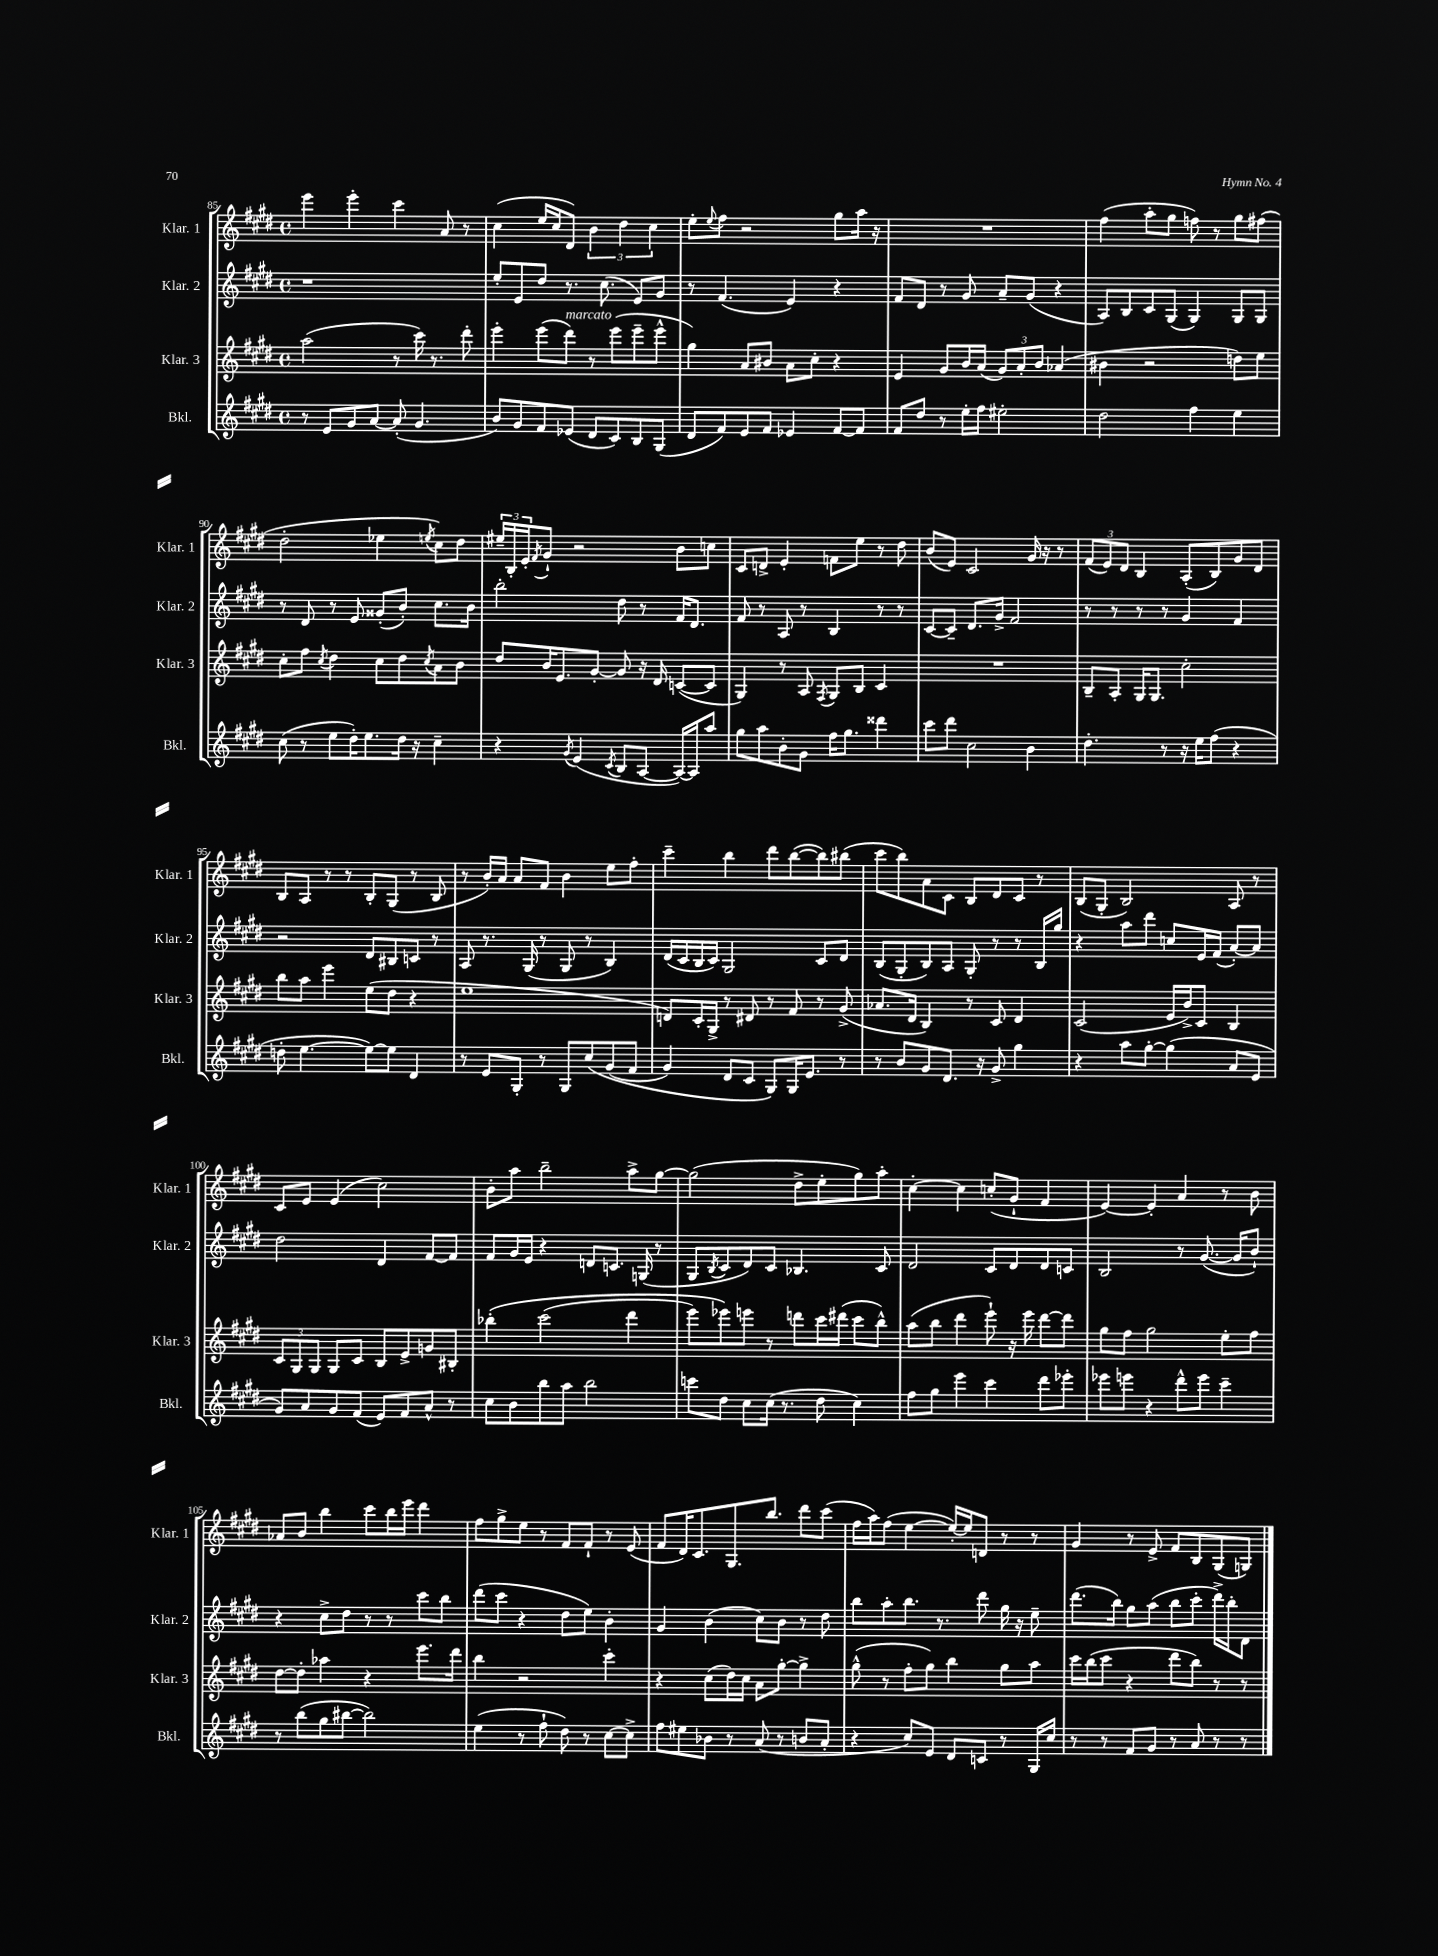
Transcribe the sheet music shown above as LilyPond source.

<<
\new StaffGroup <<
\new Staff = "s0" \with { instrumentName = "Klar. 1" shortInstrumentName = "Klar. 1" } {
    \clef treble \key e \major \defaultTimeSignature \time 4/4
    e'''4 e'''4-. cis'''4 a'8 r8 |
    cis''4( e''16 cis''16 dis'8) \tuplet 3/2 { b'4 dis''4 cis''4 } |
    e''8-. \appoggiatura { e''8 } fis''8 r2 gis''8 a''16 r16 |
    R1 |
    fis''4( a''8-. gis''8 f''8) r8 gis''8 fis''8( |
    dis''2-. ees''4 \acciaccatura { e''8 } cis''8) dis''8 |
    \tuplet 3/2 { eis''16-- b16-. e'16-. } \acciaccatura { fis'8 } gis'8-! r2 b'8 c''8 |
    cis'8 d'8-> e'4-. f'8 e''8 r8 dis''8 |
    b'8( e'8) cis'2 gis'16 r16 r8 |
    \tuplet 3/2 { fis'8( e'8) dis'8 } b4 a8-.( b8) gis'8 dis'8 |
    b8 a8 r8 r8 b8-. gis8( r8 b8 |
    r8 b'16-.) a'16 a'8 fis'8 b'4 e''8 fis''8-. |
    cis'''4-- b''4 dis'''8 b''8~( b''8) bis''8( |
    cis'''8 b''8) a'8 cis'8 b8 dis'8 cis'8 r8 |
    b8( gis8-. b2) a8 r8 |
    cis'8 e'8 e'4( cis''2) |
    b'8-. a''8 b''2-- a''8-> gis''8~ |
    gis''2( dis''8-> e''8-. gis''8) a''8-. |
    cis''4~-. cis''4 c''8-.( gis'8-! fis'4 |
    e'4~) e'4-. a'4 r8 b'8 |
    aes'8 b'8 b''4 cis'''8 b''16 e'''16 dis'''4 |
    fis''8 gis''8-> e''8 r8 fis'8 fis'8-! r8 e'8( |
    fis'8 dis'16) cis'8. gis8. b''8. dis'''8 cis'''8( |
    fis''16 a''16) fis''8( e''4~ e''16~-.) e''16 d'8 r8 r8 |
    gis'4 r8 e'8-> fis'8 b8 gis8( g8) \bar "|." |
}
\new Staff = "s1" \with { instrumentName = "Klar. 2" shortInstrumentName = "Klar. 2" } {
    \clef treble \key e \major \defaultTimeSignature \time 4/4
    r1 |
    e''8-. e'8 dis''8 r8. cis''8.( e'8) gis'8 |
    r8 fis'4.( e'4) r4 |
    fis'8 dis'8 r8 gis'8 a'8-- gis'8( r4 |
    a8) b8 cis'8 gis8( gis4) gis8 gis8 |
    r8 dis'8 r8 e'8 gisis'8-.( b'8-.) cis''8. b'16 |
    b''2-. dis''8 r8 fis'16 dis'8. |
    fis'8 r8 a8 r8 b4 r8 r8 |
    cis'8~ cis'8-- dis'8. gis'16-> fis'2 |
    r8 r8 r8 r8 gis'4 fis'4 |
    r2 dis'8 bis8 c'8 r8 |
    a8 r8. gis16( r8 gis8 r8 b4) |
    dis'16( cis'16 b16 cis'16) gis2 cis'8 dis'8 |
    b8( gis8-. b8) a8 gis8-. r8 r8 b16 gis''16 |
    r4 a''8 dis'''8 c''8 e'16 fis'16( a'8~-.) a'8 |
    dis''2 dis'4 fis'8~ fis'8 |
    fis'8 gis'16 e'16 r4 d'8 c'8. g16( r8 |
    gis8 \acciaccatura { b8 } cis'8 dis'8) cis'8 bes4. cis'8 |
    dis'2 cis'8 dis'8 dis'8 c'8 |
    b2 r8 gis'8.~( gis'16 b'8-!) |
    r4 cis''8-> dis''8 r8 r8 cis'''8 b''8 |
    dis'''8( cis'''8 r4 dis''8 e''8) b'4-. |
    gis'4 b'4( cis''8) b'8 r8 dis''8 |
    b''8 a''8-. b''8. r8. dis'''8 gis''16 r16 e''8-- |
    dis'''8.( b''16) gis''8 a''8( b''8 cis'''8-. dis'''16->) b''16-. dis'8 \bar "|." |
}
\new Staff = "s2" \with { instrumentName = "Klar. 3" shortInstrumentName = "Klar. 3" } {
    \clef treble \key e \major \defaultTimeSignature \time 4/4
    a''2( r8 cis'''16) r8. dis'''8-. |
    e'''4-. e'''8( dis'''8^\markup { \italic "marcato" }) r8 e'''8( e'''8-- e'''8-^ |
    gis''4) a'8 bis'8 a'8 cis''8-. r4 |
    e'4 gis'8 b'16 a'16( \tuplet 3/2 { gis'8) a'8-. b'8 } aes'4( |
    bis'4 r2 d''8) e''8 |
    cis''8-. fis''8 \acciaccatura { cis''8 } dis''4 cis''8 dis''8 \acciaccatura { cis''8 } a'8 b'8 |
    dis''8 b'16 e'8. gis'8~-. gis'8 r16 dis'16 c'8~( c'8 |
    gis4) r8 a8 \acciaccatura { fis8 } gis8 b8 cis'4 |
    R1 |
    b8-- a8-. gis16 gis8. cis''2-. |
    b''8 a''8 e'''4 e''8( dis''8 r4 |
    e''1 |
    d'8) cis'16-. gis16-> r8 dis'8 r8 fis'8 r8 gis'8->( |
    aes'8. dis'16 b4) r8 cis'8 dis'4 |
    cis'2( e'16 b'16->) cis'8 b4 |
    \tuplet 3/2 { cis'8 gis8 gis8 } gis8 cis'8 b8 e'8-> g'8 bis8-. |
    bes''4-.\( cis'''2( dis'''4 |
    e'''8) ees'''8\) e'''8 r8 d'''8 cis'''16 dis'''16( cis'''8 b''8-^) |
    a''8( b''8 dis'''4 e'''8-!) r16 e'''16 dis'''8~ dis'''8 |
    gis''8 fis''8 gis''2 e''8-. fis''8 |
    dis''8~ dis''8-. aes''4 r4 e'''8. dis'''16 |
    b''4 r2 cis'''4-. |
    r4 cis''8( dis''16) cis''16 a'8 gis''8~-. gis''4-> |
    gis''8-^( r8 fis''8-. gis''8) b''4 gis''8 a''8 |
    cis'''16 b''16( cis'''8 r4 dis'''8 b''8) r8 r8 \bar "|." |
}
\new Staff = "s3" \with { instrumentName = "Bkl." shortInstrumentName = "Bkl." } {
    \clef treble \key e \major \defaultTimeSignature \time 4/4
    r8 e'8 gis'8 a'8~ a'8-.( gis'4. |
    b'8) gis'8 fis'8 ees'8( dis'8 cis'8) b8 gis8( |
    dis'8 fis'8) e'8 fis'8 ees'4 fis'8~ fis'8 |
    fis'8 dis''8 r8 e''16-. fis''16 eis''2-. |
    dis''2 fis''4 e''4 |
    cis''8( r8 e''8 dis''16-.) e''8. dis''16 r16 cis''4-- |
    r4 \acciaccatura { gis'8 } e'4( \acciaccatura { cis'8 } b8 a8~ a16~) a16 a''8 |
    gis''8 a''8 b'8-. gis'8 fis''16 gis''8. disis'''4 |
    cis'''8 dis'''8 cis''2 b'4 |
    dis''4.-. r8 r16 e''16 fis''8( r4 |
    d''8-. e''4.~ e''8~) e''8 dis'4 |
    r8 e'8 gis8-. r8 gis8 cis''8\( gis'8( fis'8 |
    gis'4) dis'8 cis'8 gis8\) gis16 e'8. r8 |
    r8 b'8 gis'8 dis'8. r16 gis'8-> gis''4 |
    r4 a''8 gis''8~-. gis''4( a'8 e'8 |
    gis'8) a'8 gis'8 fis'8( e'8) fis'8 a'8-^ r8 |
    cis''8 b'8 b''8 a''8 b''2 |
    c'''8 dis''8 cis''8 cis''16( r8. dis''8 cis''4) |
    fis''8 gis''8 e'''4 cis'''4 dis'''8 ees'''8-. |
    ees'''8 e'''8 r4 dis'''8-^ e'''8 cis'''4-- |
    r8 b''8( gis''8 bis''8~ bis''2) |
    e''4( r8 fis''8-! dis''8) r8 cis''8~ cis''8-> |
    fis''8 eis''8 bes'8 r8 a'8( r8 b'8 a'8-. |
    r4 cis''8) e'8 dis'8 c'8 r8 gis16 cis''16 |
    r8 r8 fis'8 gis'8 r8 a'8 r8 r8 \bar "|." |
}
>>
>>
\layout { \context { \Score currentBarNumber = #85 } }
